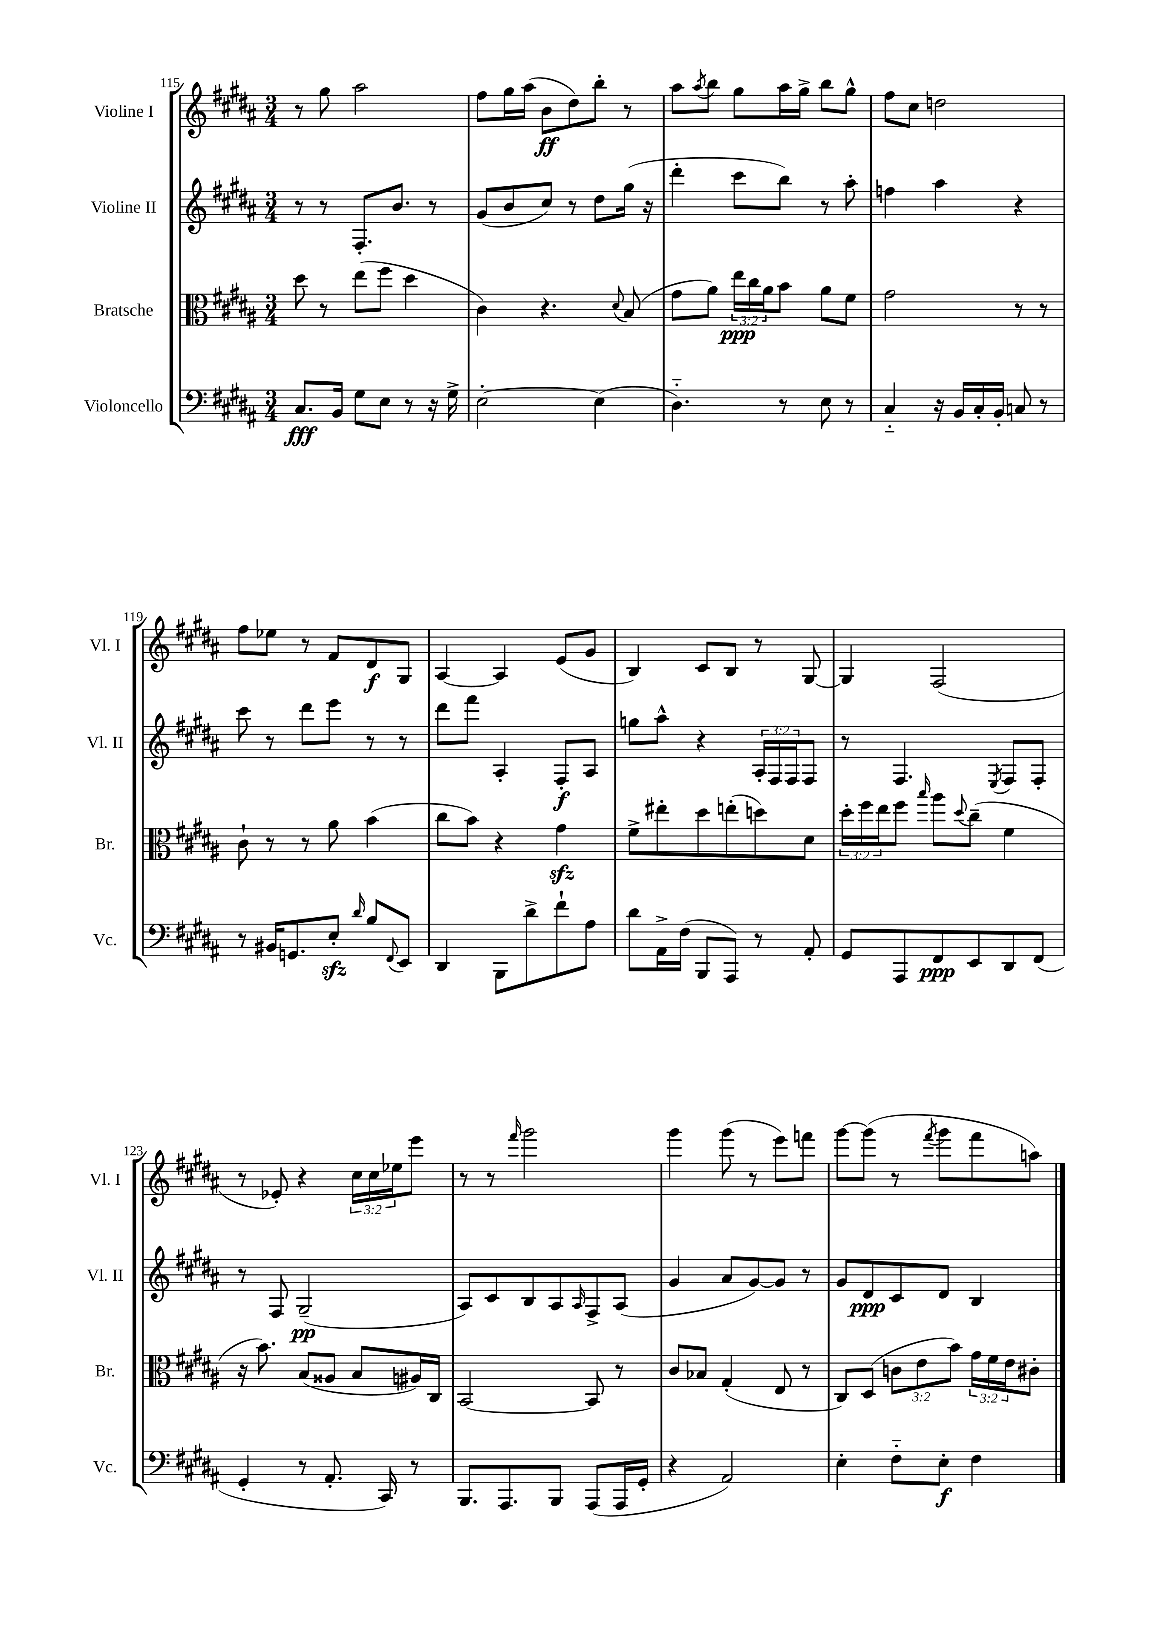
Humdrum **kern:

**kern	**kern	**kern	**kern
*staff4	*staff3	*staff2	*staff1
*clefF4	*clefC3	*clefG2	*clefG2
*k[f#c#g#d#a#]	*k[f#c#g#d#a#]	*k[f#c#g#d#a#]	*k[f#c#g#d#a#]
*M3/4	*M3/4	*M3/4	*M3/4
8.C#/L	8dd#\	8r	8r
.	8r	8r	8gg#\
16BB/Jk	.	.	.
8G#\L	(8ee\L	8.F#'/L	2aa#\
8E\J	8ff#\J	.	.
.	.	8.b/J	.
8r	4dd#\	.	.
16r	.	8r	.
16G#^\	.	.	.
=	=	=	=
[2E'\	4c#\)	(8g#/L	8ff#\L
.	.	8b/	16gg#\L
.	.	.	(16aa#\JJ
.	4.r	8cc#/J)	8b\L
.	.	8r	8dd#\)
(4E\]	.	8dd#\L	8bb'\J
.	8qqd#/	.	.
.	(8B/	(16gg#\Jk	8r
.	.	16r	.
=	=	=	=
4.D#'~\)	8g#\L	4ddd#'\	8aa#\L
.	.	.	8qaa#/
.	8a#\J)	.	8bb\J
.	24ee\LL	8ccc#\L	8gg#\L
.	24cc#\	.	.
.	24a#\J	.	.
8r	8b\J	8bb\J)	16aa#\L
.	.	.	16gg#^\JJ
8E\	8a#\L	8r	8bb\L
8r	8f#\J	8aa#'\	8gg#^^\J
=	=	=	=
4C#'~/	2g#\	4ff\	8ff#\L
.	.	.	8cc#\J
16r	.	4aa#\	2dd\
16BB/LL	.	.	.
16C#'/	.	.	.
16BB'/JJ	.	.	.
8C/	8r	4r	.
8r	8r	.	.
=	=	=	=
8r	8c#`\	8ccc#\	8ff#\L
16BB#/LK	8r	8r	8ee-\J
8.GG/	.	.	.
.	8r	8ddd#\L	8r
8E'/J	8a#\	8eee\J	8f#/L
16qqd#/	.	.	.
8B/L	(4b\	8r	8d#/
8qqFF#/	.	.	.
8EE/J	.	8r	8G#/J
=	=	=	=
4DD#/	8cc#\L	8ddd#\L	[4A#/
.	8b\J)	8fff#\J	.
8BBB\L	4r	4A#'/	4A#/]
8d#^\	.	.	.
8f#`\	4g#\	8F#'/L	(8e/L
8A#\J	.	8A#/J	8g#/J
=	=	=	=
8d#\L	8f#^\L	8gg\L	4B/)
16AA#^\L	8ee#'\	8aa#^^\J	.
(16F#\JJ	.	.	.
8BBB/L	8dd#\	4r	8c#/L
8AAA#/J)	(8ee'\	.	8B/J
8r	8dd\)	24A#'/LL	8r
.	.	24F#/	.
.	.	24F#/J	.
8AA#'/	8d#\J	8F#/J	[8G#/
=	=	=	=
8GG#/L	24dd#'\LL	8r	4G#/]
.	24ff#\	.	.
.	24ee\J	.	.
8AAA#/	8ff#\J	4.F#/	.
.	16qqbb/	.	.
8FF#/	8aa#\L	.	(2F#/
.	8qqdd#/	.	.
8EE/	(8cc#~\J	.	.
.	.	8qE/	.
8DD#/	4f#\	8F#/L	.
(8FF#/J	.	8F#'/J	.
=	=	=	=
4GG#'/	16r	8r	8r
.	8.b\)	.	.
.	.	8F#/	8e-'/)
8r	(8B/L	(2G#~/	4r
8.AA#'/	8A##/J	.	.
.	8B/L	.	24cc#\LL
.	.	.	24cc#\
16CC#/)	.	.	.
.	.	.	24ee-\J
8r	16A#/L)	.	8eee\J
.	16C#/JJ	.	.
=	=	=	=
8.BBB/L	[2BB/	8A#/L)	8r
.	.	8c#/	8r
8.AAA#/	.	.	.
.	.	.	16qqfff#/
.	.	8B/	2ggg#\
8BBB/J	.	8A#/	.
.	.	16qqA#/	.
(8AAA#/L	8BB/]	8F#^/	.
16AAA#/L	8r	(8A#/J	.
16GG#'/JJ	.	.	.
=	=	=	=
4r	8c#/L	4g#/	4ggg#\
.	8B-/J	.	.
2AA#/)	(4G#'/	8a#/L	(8ggg#\
.	.	[8g#/)	8r
.	8E/	8g#/]J	8eee\L)
.	8r	8r	8fff\J
=	=	=	=
4E'\	8C#/L)	8g#/L	[8ggg#\L
.	(8D#/J	8d#/	(8ggg#\]J
8F#'~\L	12c\L	8c#/	8r
.	12e\	.	.
.	.	.	8qfff#/
8E'\J	.	8d#/J	8ggg#\L
.	12b\J)	.	.
4F#\	24g#\LL	4B/	8fff#\
.	24f#\	.	.
.	24e\J	.	.
.	8c#'\J	.	8aa\J)
==	==	==	==
*-	*-	*-	*-
